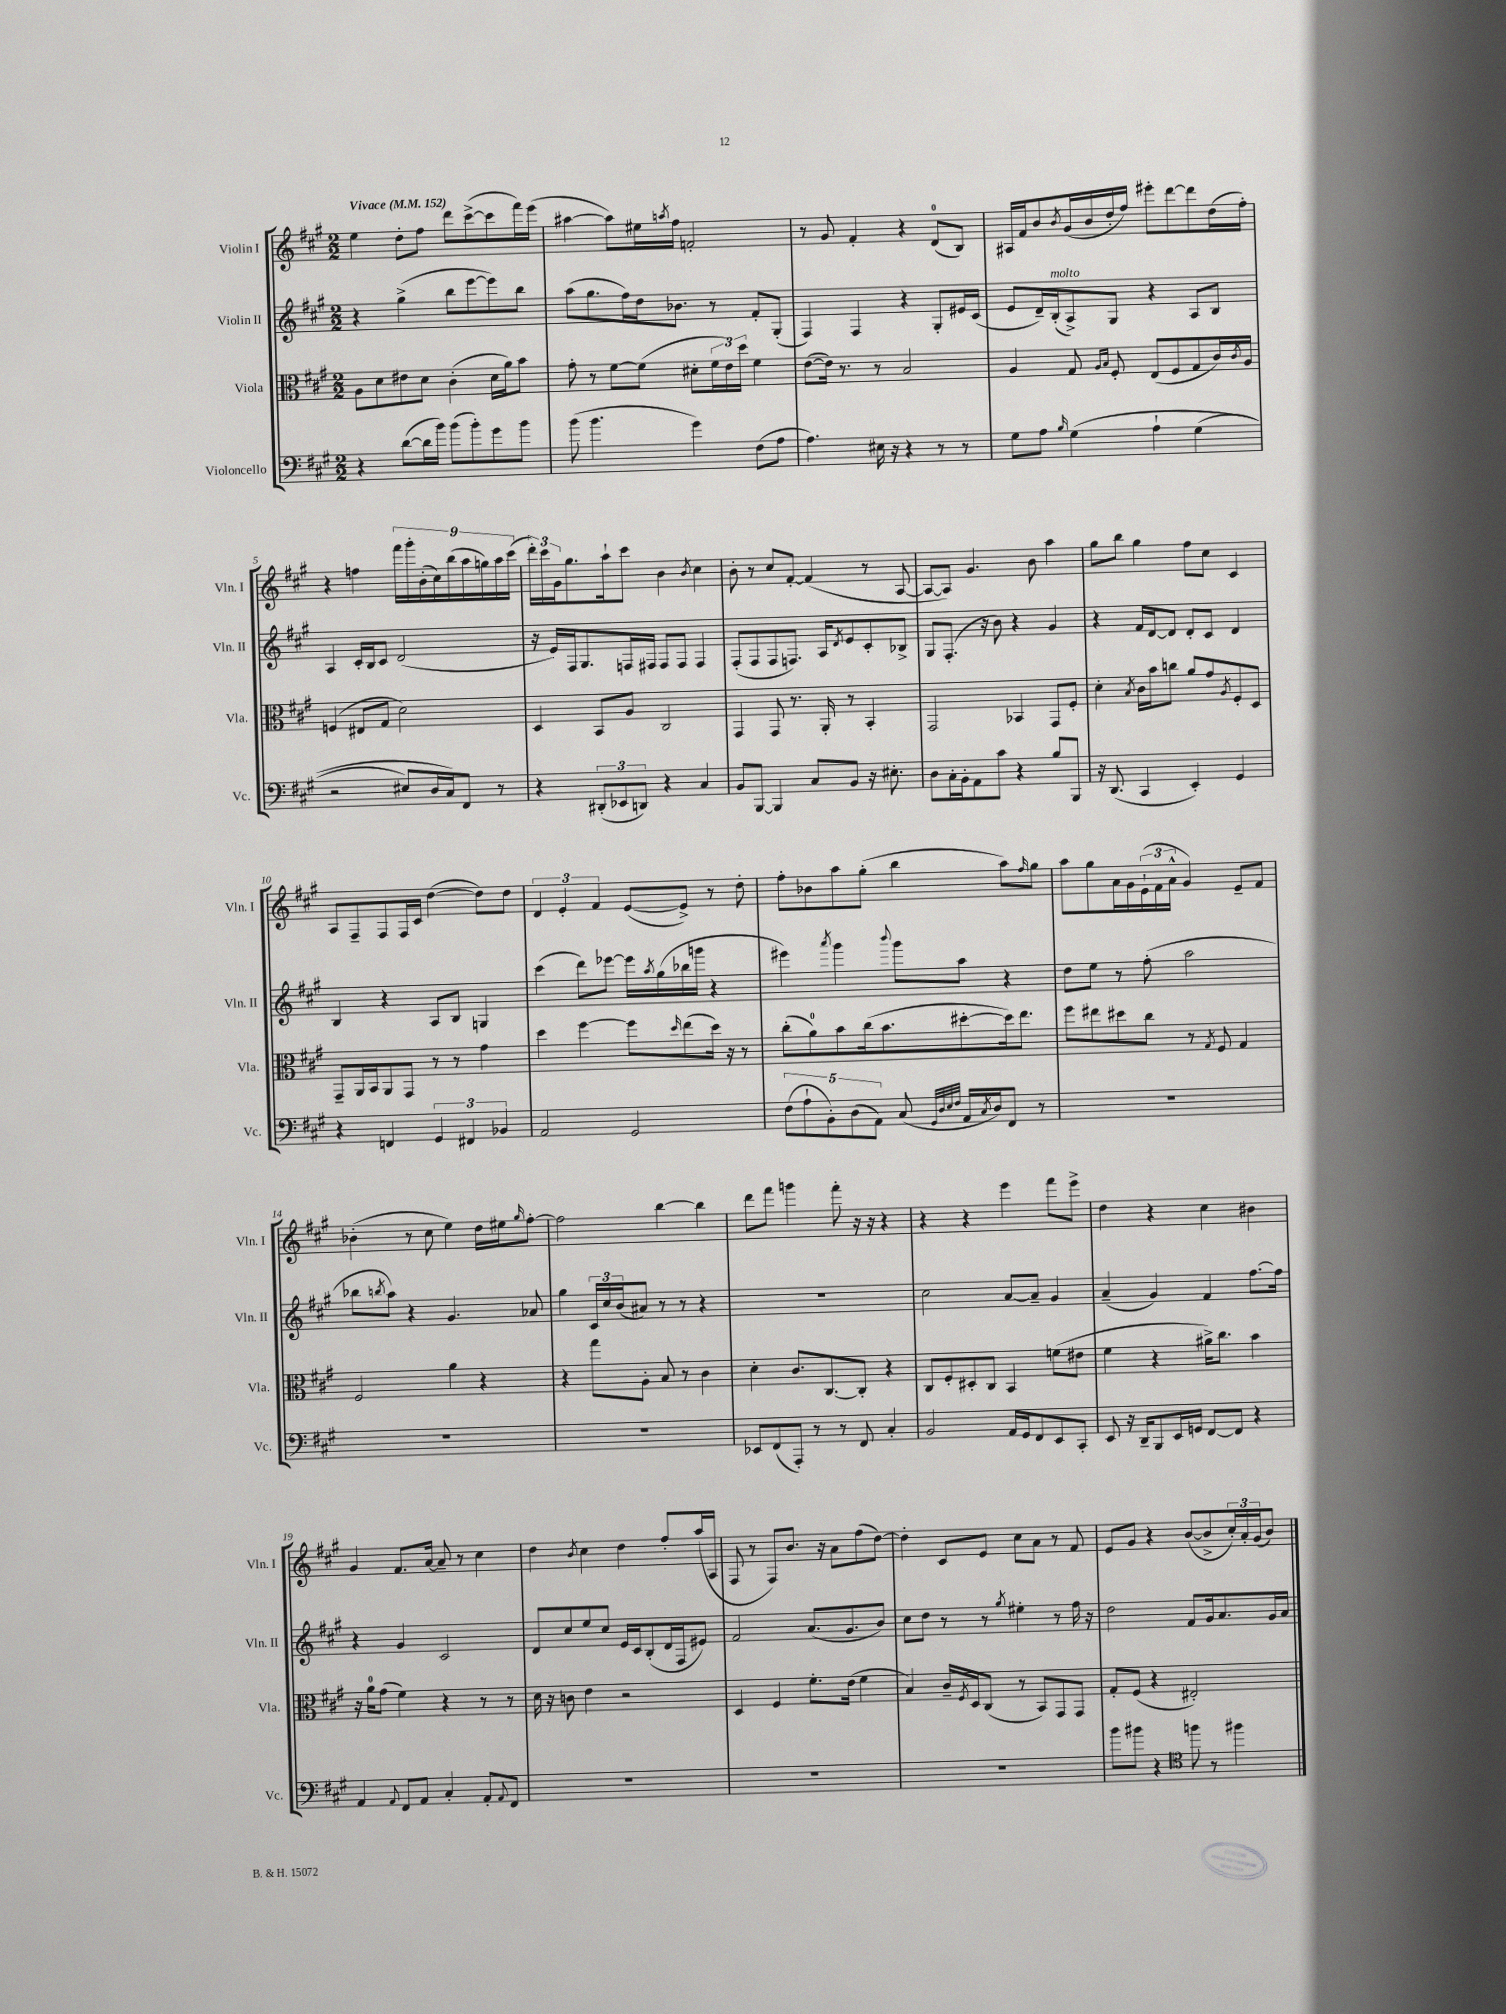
<<
\new StaffGroup <<
\new Staff = "s0" \with { instrumentName = "Violin I" shortInstrumentName = "Vln. I" } {
    \clef treble \key a \major \numericTimeSignature \time 2/2 \tempo "Vivace" 4 = 152
    e''4 d''8-. fis''8 d'''8 cis'''8~->( cis'''8 fis'''16) e'''16( |
    ais''4~ ais''8) eis''16 \acciaccatura { a''8 } fis''16 f'2-. |
    r8 gis'8 fis'4-. r4 d'8-0( b8) |
    ais16 fis'16 b'8 \acciaccatura { b'8 } gis'16( b'16 d''16-. fis''16) eis'''8-. d'''8~ d'''8 d''16( fis''16-.) |
    r4 f''4 \tuplet 9/8 { fis'''16 gis'''16-. b'16-.( cis''16) b''16( a''16 g''16) a''16 cis'''16( } |
    \tuplet 3/2 { d'''16-.) cis'''16 gis'16 } gis''8. a''16-! cis'''8 b'4 \acciaccatura { b'8 } cis''4 |
    b'8-. r8 cis''8 fis'8~-. fis'4( r8 a8~ |
    a8~ a8) gis'4. b'8 a''4 |
    gis''8 b''8 gis''4 fis''8 cis''8 cis'4 |
    a8 fis8-- fis8 fis16 cis'16 d''4~( d''8) d''8 |
    \tuplet 3/2 { d'4 e'4-. fis'4 } e'8~( e'8->) r8 d''8-. |
    fis''8-. bes'8 a''8 gis''8-.( b''4 a''8) \grace { fis''16 } gis''8 |
    a''8 gis''8 a'16 gis'16 \tuplet 3/2 { e'16-!( fis'16 a'16-^ } gis'4) e'8-- fis'8 |
    bes'4-.( r8 cis''8 e''4) d''16 eis''16 \grace { gis''16 } fis''8~-. |
    fis''2 b''4~ b''4 |
    d'''8 fis'''8 g'''4 fis'''8-. r16 r16 r4 |
    r4 r4 e'''4 fis'''8 e'''8-> |
    d''4 r4 cis''4 bis'4 |
    gis'4 fis'8. a'16~ a'8-- r8 cis''4 |
    d''4 \acciaccatura { b'8 } cis''4 d''4 fis''8-. a''16( a16 |
    fis8 r8 fis8) b'8. r16 a'8 fis''8( d''8~) |
    d''4-. cis'8 e'8 cis''8 a'8 r8 fis'8 |
    e'8 gis'8 r4 b'8~( b'8-> \tuplet 3/2 { cis''16-.) a'16-. gis'16( } b'8) \bar "|." |
}
\new Staff = "s1" \with { instrumentName = "Violin II" shortInstrumentName = "Vln. II" } {
    \clef treble \key a \major \numericTimeSignature \time 2/2
    r4 gis''4->( b''8 e'''8~ e'''8) b''8 |
    a''8( gis''8. fis''16) d''16 bes'8. r8 fis'8-. gis8-.( |
    fis4) fis4 r4 gis8-. eis'16 cis'16( |
    e'8 d'16--) b16-.^\markup { \italic "molto" }( a8->) gis8 r4 a8 b8 |
    a4 cis'16-. b16 cis'8 d'2( |
    r16 e'16) fis16 gis8. f16 fis16 fis8 fis8 fis4 |
    fis8-.( fis8 fis8 f8.) a16 \acciaccatura { d'8 } e'8 cis'8-. bes8-> |
    gis8 fis8.-.( r16 b'8) r4 gis'4 |
    r4 fis'16 d'16~ d'8 d'8-. cis'8 d'4 |
    b4 r4 a8 b8 g4 |
    cis'''4( d'''8) ees'''8~ ees'''16 \acciaccatura { a''8 } gis''16( bes''16 g'''16 r4 |
    eis'''4) \acciaccatura { a'''8 } gis'''4 \appoggiatura { b'''8 } gis'''8 a''8 r4 |
    d''8 e''8 r8 fis''8-.( a''2 |
    bes''8 \acciaccatura { b''8 } a''8) r4 gis'4. aes'8 |
    gis''4 \tuplet 3/2 { cis'16 cis''16 b'16( } ais'8) r8 r8 r4 |
    R1 |
    cis''2 a'8~ a'8-- gis'4 |
    a'4--( gis'4) fis'4 fis''8.~ fis''16 |
    r4 gis'4 cis'2 |
    d'8 cis''8 e''8 cis''8 e'16 cis'16 b8-.( d'16 fis16 eis'8) |
    fis'2 a'8.( gis'8. b'8) |
    cis''8 d''8 r8 r8 \acciaccatura { gis''8 } eis''4-. r8 fis''16 r16 |
    d''2 fis'8 gis'16 a'8. gis'16 a'16 \bar "|." |
}
\new Staff = "s2" \with { instrumentName = "Viola" shortInstrumentName = "Vla." } {
    \clef alto \key a \major \numericTimeSignature \time 2/2
    a8 d'8 eis'8 d'8 cis'4-.( d'16 a'16) b'8 |
    gis'8-. r8 fis'8~ fis'8( dis'8-. \tuplet 3/2 { fis'16 e'16) d''16 } fis'4 |
    e'8~( e'16) r8. r8 b2 |
    a4 gis8 \grace { a16 b16 } fis8-. e8( fis8 gis8 cis'16) \acciaccatura { cis'8 } a16 |
    f4( eis8 gis8 d'2) |
    d4 b,8 a8 cis2 |
    gis,4 gis,8 r8. a,16-. r8 b,4-. |
    gis,2 bes,4 gis,8 fis8-. |
    d'4-. \acciaccatura { b8 } cis'16 b'16 c''8 a'8 gis'8 \acciaccatura { a8 } fis8-. d8 |
    gis,8-- a,16 b,16 a,8 gis,8 r8 r8 gis'4 |
    d''4 fis''4~ fis''8 \grace { d''16 } e''8( d''16) r16 r8 |
    cis''8-.( a'8-0) b'8 cis''16( b'8. dis''8~-. dis''16) e''8. |
    fis''8 eis''8 dis''8 cis''8 r8 \acciaccatura { gis8 } fis8 gis4 |
    fis2 a'4 r4 |
    r4 gis''8 a8-. b8 r8 cis'4 |
    d'4-. cis'8. cis8.~ cis8-. r4 |
    cis8 fis8-. dis8-. cis8 b,4 f'8( eis'8 |
    fis'4 r4 ais'16->) cis''8. b'4 |
    r16 a'16-0 gis'8( fis'4) r4 r8 r8 |
    d'16 r16 c'8 e'4 r2 |
    d4 fis4 fis'8.-. e'16( fis'4 |
    b4) cis'16-- \acciaccatura { fis8 } d16 cis8( r8 b,8) gis,8 gis,8 |
    gis8-. fis8( r4 eis2-.) \bar "|." |
}
\new Staff = "s3" \with { instrumentName = "Violoncello" shortInstrumentName = "Vc." } {
    \clef bass \key a \major \numericTimeSignature \time 2/2
    r4 d'8~( d'16 b'16) b'8( b'8-.) gis'8 b'8 |
    b'8( b'4. gis'4) fis8( a8 |
    a4.) eis16 r16 r4 r8 r8 |
    gis8 a8 \grace { b16 } gis4\( a4-! gis4( |
    r2 eis8) d16 cis16\) fis,8 r8 |
    r4 \tuplet 3/2 { dis,8-.( ees,8 d,8) } r4 cis4 |
    b,8 b,,8~ b,,4 cis8 b,8 r16 eis8.-. |
    d8 cis16-. b,16-. a,8 cis'8 r4 b8 b,,8 |
    r16 d,8.( cis,4 e,4-.) gis,4 |
    r4 f,4 \tuplet 3/2 { gis,4 fis,4 bes,4 } |
    a,2 gis,2 |
    \tuplet 5/4 { fis8( a8-! b,8-.) d8( a,8) } cis8( \grace { gis,32 d32 e32 fis32 } a,16 \acciaccatura { cis8 } d16) fis,8 r8 |
    R1 |
    R1 |
    R1 |
    ees,8 fis,8( a,,8-.) r8 r8 fis,8 cis4-. |
    b,2 a,16 gis,16 fis,8 e,8 cis,8-. |
    e,8 r16 d,16-- b,,8 e,16 g,16 fis,8~ fis,8 r4 |
    a,4 \appoggiatura { a,8 } fis,8 a,8 cis4-. a,8-. \appoggiatura { a,8 } fis,8 |
    R1 |
    R1 |
    R1 |
    b'8 bis'8 r4 \clef tenor f''8 r8 fis''4 \bar "|." |
}
>>
>>
